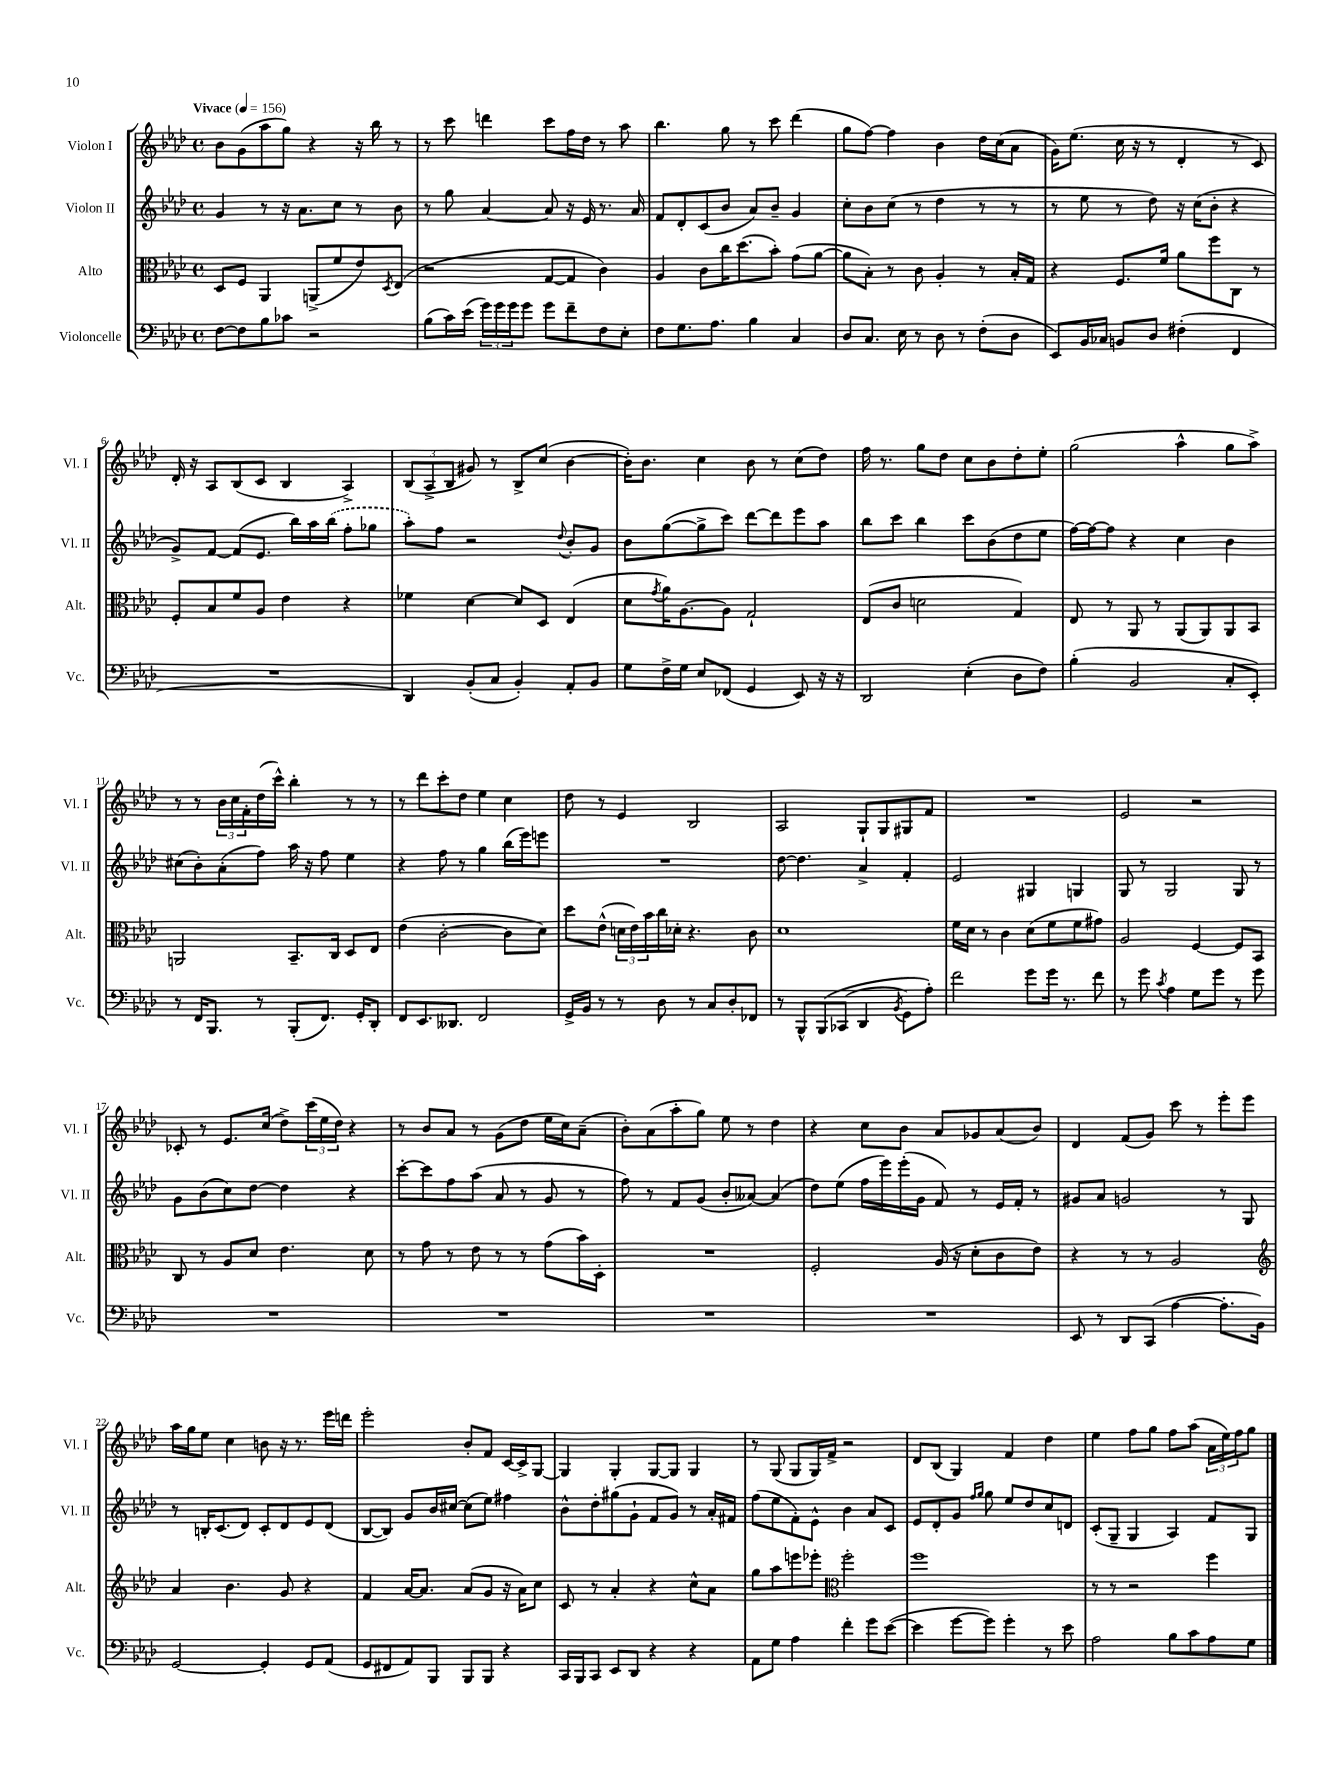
<<
\new StaffGroup <<
\new Staff = "s0" \with { instrumentName = "Violon I" shortInstrumentName = "Vl. I" } {
    \clef treble \key aes \major \defaultTimeSignature \time 4/4 \tempo "Vivace" 4 = 156
    bes'8 g'8( aes''8 g''8) r4 r16 bes''16 r8 |
    r8 c'''8 d'''4 c'''8 f''16 des''16 r8 aes''8 |
    bes''4. g''8 r8 c'''8 des'''4( |
    g''8 f''8~) f''4 bes'4 des''16 c''16( aes'8 |
    g'16) ees''8.( c''16 r16 r8 des'4-. r8 c'8) |
    des'16-. r16 aes8 bes8( c'8 bes4 aes4->) |
    \tuplet 3/2 { bes8( aes8-> bes8 } gis'8) r8 bes8-> c''8( bes'4~ |
    bes'16-.) bes'8. c''4 bes'8 r8 c''8( des''8) |
    f''16 r8. g''8 des''8 c''8 bes'8 des''8-. ees''8-. |
    g''2( aes''4-^ g''8 aes''8->) |
    r8 r8 \tuplet 3/2 { bes'16 c''16 f'16-. } des''16( c'''16-^) bes''4-. r8 r8 |
    r8 des'''8 c'''8-. des''8 ees''4 c''4 |
    des''8 r8 ees'4 bes2 |
    aes2 g8-! g8 gis8 f'8 |
    R1 |
    ees'2 r2 |
    ces'8-. r8 ees'8. c''16( des''8->) \tuplet 3/2 { c'''16( ees''16 des''16) } r4 |
    r8 bes'8 aes'8 r8 g'8( des''8 ees''16 c''16) aes'8--( |
    bes'8-.) aes'8( aes''8-. g''8) ees''8 r8 des''4 |
    r4 c''8 bes'8 aes'8 ges'8 aes'8( bes'8) |
    des'4 f'8( g'8) c'''8 r8 ees'''8-. ees'''8 |
    aes''16 g''16 ees''8 c''4 b'8 r16 r8. ees'''16 d'''16 |
    ees'''2-. bes'8-. f'8 c'16~ c'16-> g8~ |
    g4 g4-. g8~ g8 g4 |
    r8 g8( g8 g16) f'16-> r2 |
    des'8 bes8( g4) f'4 des''4 |
    ees''4 f''8 g''8 f''8 aes''8( \tuplet 3/2 { aes'16 ees''16) f''16 } g''8 \bar "|." |
}
\new Staff = "s1" \with { instrumentName = "Violon II" shortInstrumentName = "Vl. II" } {
    \clef treble \key aes \major \defaultTimeSignature \time 4/4
    g'4 r8 r16 aes'8. c''8 r8 bes'8 |
    r8 g''8 aes'4~ aes'8 r16 ees'16 r8. aes'16 |
    f'8 des'8-. c'8( bes'8 aes'8) bes'8-- g'4 |
    c''8-. bes'8 c''8( r8 des''4 r8 r8 |
    r8 ees''8 r8 des''8) r16 c''16( bes'8-. r4 |
    g'8->) f'8~ f'8( ees'8. bes''16) aes''16 \once \slurDashed bes''16( f''8-. ges''8 |
    aes''8-.) f''8 r2 \appoggiatura { des''8 } bes'8-. g'8 |
    bes'8 g''8~( g''8-> c'''8) des'''8~ des'''8 ees'''8 aes''8 |
    bes''8 c'''8 bes''4 c'''8 bes'8( des''8 ees''8 |
    f''16~) f''16~ f''8 r4 c''4 bes'4 |
    cis''8( bes'8-.) aes'8-.( f''8) aes''16 r16 f''8 ees''4 |
    r4 f''8 r8 g''4 bes''16( ees'''16) e'''8 |
    R1 |
    des''8~ des''4. aes'4-> f'4-. |
    ees'2 gis4 g4 |
    g8 r8 g2 g8 r8 |
    g'8 bes'8( c''8) des''8~ des''4 r4 |
    c'''8~-. c'''8 f''8 aes''8( aes'8 r8 g'8 r8 |
    f''8) r8 f'8 g'8( bes'8-. aeses'8~) aeses'4( |
    des''8) ees''8( f''16 ees'''16) ees'''16-.( g'16 f'8) r8 ees'16 f'16-. r8 |
    gis'8 aes'8 g'2 r8 g8 |
    r8 b16-. c'8.( des'8) c'8-. des'8 ees'8 des'8( |
    bes8~ bes8) g'8 bes'16 cis''16~ cis''8( ees''8) fis''4 |
    bes'8-^ des''8-. gis''8( g'8-! f'8 g'8) r8 aes'16-. fis'16 |
    f''8( ees''8 f'8-.) ees'8-^ bes'4 aes'8 c'8 |
    ees'8 des'8-. g'8 \grace { f''16 g''16 } g''8 ees''8 des''8 c''8 d'8 |
    c'8-.( g8-- g4 aes4) f'8 g8 \bar "|." |
}
\new Staff = "s2" \with { instrumentName = "Alto" shortInstrumentName = "Alt." } {
    \clef alto \key aes \major \defaultTimeSignature \time 4/4
    des8 f8 aes,4 a,8->( f'8 ees'8) \acciaccatura { des8 } ees8( |
    r2 g8~ g8 c'4) |
    aes4 c'8 c''16 des''8.( bes'8-.) g'8( aes'8~ |
    aes'8 bes8-.) r8 c'8 aes4-. r8 bes16-. g16 |
    r4 f8. f'16 aes'8 f''8 c8 r8 |
    f8-. bes8 f'8 aes8 ees'4 r4 |
    fes'4 des'4~ des'8 des8 ees4( |
    des'8 \acciaccatura { g'8 } aes'16) aes8.~ aes8 g2-! |
    ees8( c'8 d'2 g4) |
    ees8 r8 aes,8 r8 aes,8( aes,8) aes,8 bes,8 |
    a,2 bes,8.-- c16 des8 ees8 |
    ees'4( c'2~-. c'8 des'8) |
    des''8 ees'8-^( \tuplet 3/2 { d'16 ees'16) bes'16 } c''16 des'16-. r4. c'8 |
    des'1 |
    f'16 des'16 r8 c'4 des'8( f'8 f'8 gis'8) |
    aes2 f4~ f8 bes,8 |
    c8 r8 aes8 des'8 ees'4. des'8 |
    r8 g'8 r8 ees'8 r8 r8 g'8( bes'16) des16-. |
    R1 |
    f2-. aes16( r16 des'8-. c'8 ees'8) |
    r4 r8 r8 aes2 |
    \clef treble aes'4 bes'4. g'8 r4 |
    f'4 aes'16~ aes'8. aes'8( g'8 r16 aes'16) c''8 |
    c'8 r8 aes'4-. r4 c''8-^ aes'8 |
    g''8 aes''8 e'''8 ees'''8-. \clef alto f''2-. |
    f''1 |
    r8 r8 r2 f''4 \bar "|." |
}
\new Staff = "s3" \with { instrumentName = "Violoncelle" shortInstrumentName = "Vc." } {
    \clef bass \key aes \major \defaultTimeSignature \time 4/4
    f8~ f8 bes8 ces'8 r2 |
    bes8( c'16) ees'16( \tuplet 3/2 { g'16) g'16 g'16 } g'8 g'8 f'8-- f8 ees8-. |
    f8 g8. aes8. bes4 c4 |
    des8 c8. ees16 r8 des8 r8 f8-.( des8 |
    ees,8) bes,16 ces16 b,8 des8 fis4-.( f,4 |
    R1 |
    des,4) bes,8-.( c8 bes,4-.) aes,8-. bes,8 |
    g8 f16-> g16 ees8 fes,8( g,4 ees,8) r16 r16 |
    des,2 ees4-.( des8 f8) |
    bes4-.( bes,2 c8-. ees,8-.) |
    r8 f,16 bes,,8. r8 bes,,8-.( f,8.) g,16-. des,8-. |
    f,8 ees,8. deses,8. f,2 |
    g,16-> bes,16 r8 r8 des8 r8 c8 des8-. fes,8 |
    r8 bes,,8-^ bes,,8\( ces,8( des,4 \acciaccatura { bes,8 } g,8) aes8-.\) |
    f'2 g'8 g'16 r8. f'8 |
    r8 g'8 \acciaccatura { c'8 } aes4 g8 g'8 r8 g'8 |
    R1 |
    R1 |
    R1 |
    R1 |
    ees,8 r8 des,8 c,8( aes4~ aes8.-. bes,16) |
    g,2~ g,4-. g,8 aes,8( |
    g,8 fis,8 aes,8) bes,,8 bes,,8 bes,,8 r4 |
    c,16 bes,,16 c,8 ees,8 des,8 r4 r4 |
    aes,8 g8 aes4 f'4-. g'8 ees'8~( |
    ees'4 g'8~ g'8) g'4-. r8 ees'8 |
    aes2 bes8 c'8 aes8 g8 \bar "|." |
}
>>
>>
